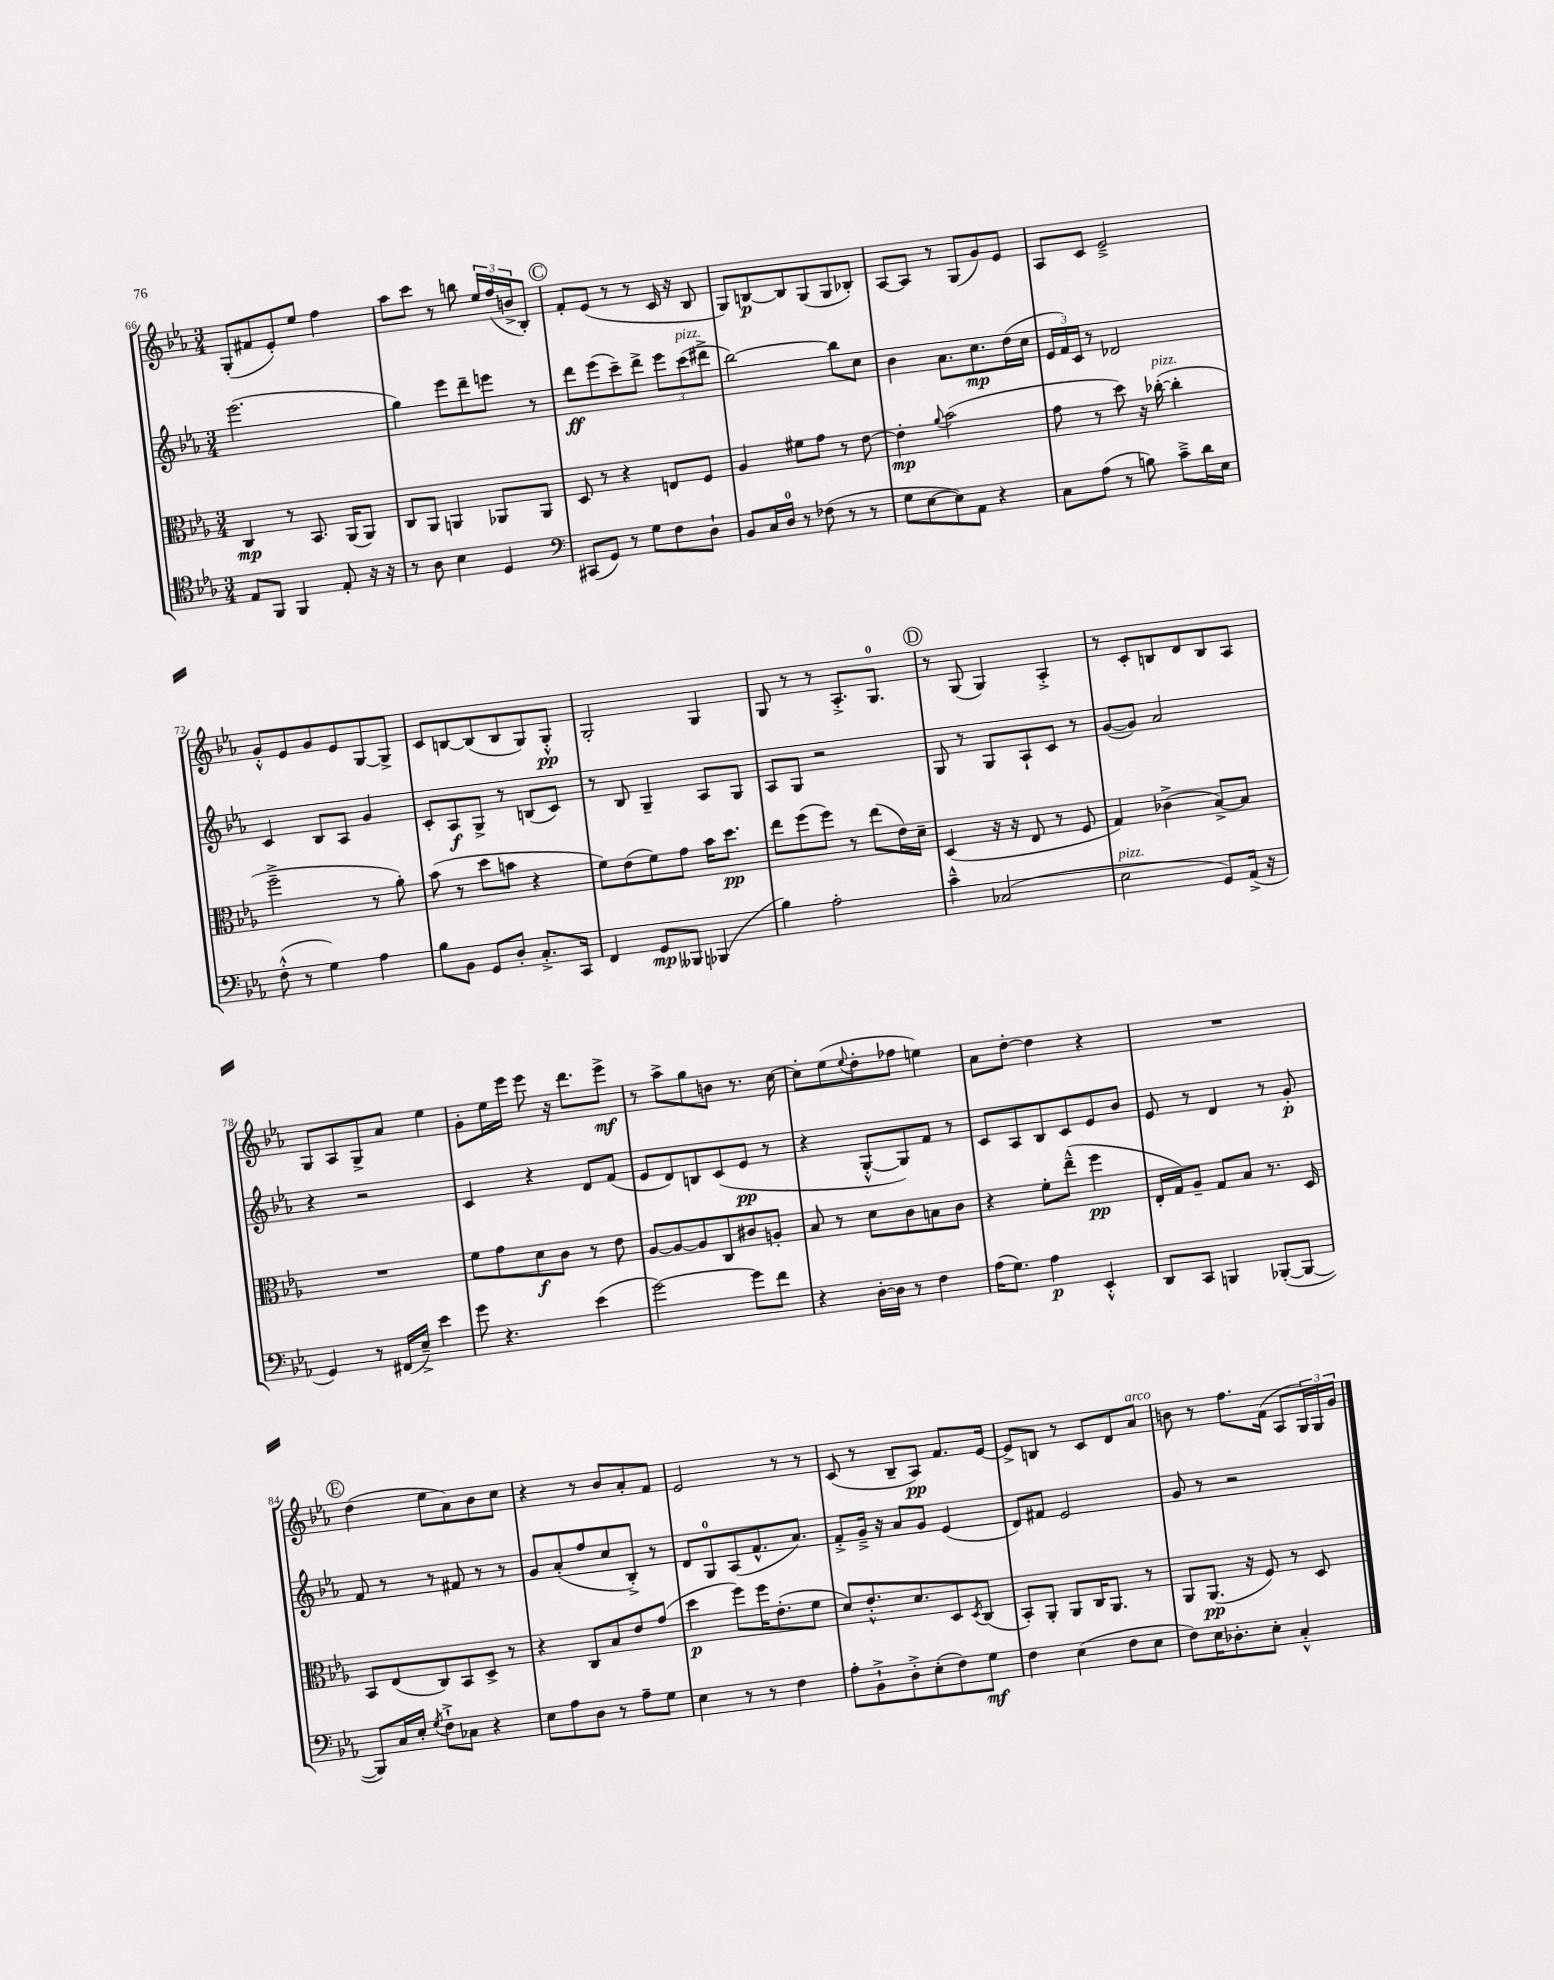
<<
\new StaffGroup <<
\new Staff = "s0" {
    \clef treble \key ees \major \numericTimeSignature \time 3/4
    g8-.( fis'8 ees'8-.) ees''8 f''4 |
    aes''8 c'''8 r8 b''8 \tuplet 3/2 { ees''16 f''16( b'16-> } bes8-.) |
    \mark \markup { \circle "C" } f'8-. ees'8( r8 r8 c'16 r16 bes8 |
    g8) b8~\p b8 g8( g8 bes8-.) |
    aes8~ aes8 r8 g8( g'8) ees'8 |
    aes8 c'8 ees'2---> |
    g'8-.-^ ees'8 g'8 ees'8 g8~ g8-> |
    c'8 b8~ b8( b8 g8) g8-.-^\pp |
    g2-. g4 |
    g8 r8 r8 aes8.-.-> g8.-0 |
    \mark \markup { \circle "D" } r8 g8( g4) aes4-.-> |
    r8 c'8-. b8 d'8 b8 aes8 |
    g8 aes8 g8-> aes'8 ees''4 |
    g'8-. ees''16 ees'''16 ees'''8 r16 d'''8. ees'''8->\mf |
    r8 aes''8-> g''8 b'8 r8. c''16~ |
    c''8-. ees''8( \appoggiatura { ees''8 } d''8-. fes''8 e''4) |
    aes'8 d''8~-. d''4 r4 |
    R2. |
    \mark \markup { \circle "E" } d''4( ees''8 aes'8) bes'8 c''8 |
    r4 r8 bes'8 aes'8-. f'8 |
    ees'2 r8 r8 |
    c'8( r8 bes8-- aes8\pp) f'8. ees'16~ |
    ees'8-> b8 r8 c'8 d'8 aes'8^\markup { \italic "arco" } |
    b'8 r8 f''8. f'16( aes8 \tuplet 3/2 { g16) g16 g'16 } \bar "|." |
}
\new Staff = "s1" {
    \clef treble \key ees \major \numericTimeSignature \time 3/4
    ees'''2.( |
    g''4) ees'''8 d'''8-- e'''8 r8 |
    \mark \markup { \circle "C" } d'''8\ff ees'''8( c'''8--) d'''8-> \tuplet 3/2 { ees'''8 c'''8^\markup { \italic "pizz." }( dis'''8-> } |
    bes''2~) bes''8 c''8 |
    bes'4 aes'8. c''8.\mp d''16( c''16 |
    \tuplet 3/2 { ees'16 f'16) c'16 } r8 des'2 |
    c'4 bes8 aes8 g'4 |
    c'8-. aes8\f g8-> r8 b8( c'8) |
    r8 bes8 g4-- aes8 g8 |
    aes8 g8 r2 |
    \mark \markup { \circle "D" } g8 r8 g8 aes8-! c'8 r8 |
    g'8~( g'8) aes'2 |
    r4 r2 |
    c'4 r4 d'8 f'8( |
    ees'8 d'8) b8 c'8( ees'8\pp r8 |
    r4 g8~-.-^ g8) f'8 r8 |
    c'8 aes8 bes8 c'8 ees'8 bes'8 |
    ees'8 r8 d'4 r8 g'8-.\p |
    \mark \markup { \circle "E" } f'8 r8 r8 fis'8 r8 r8 |
    g'8 aes'8-.( f''8 c''8 bes8-.->) r8 |
    d'8 g8-0 aes8( f'8.-^ aes'8.) |
    f'8-.-> g'16---> r16 aes'8 g'8 ees'4( |
    d'8) fis'8 ees'2 |
    g'8 r8 r2 \bar "|." |
}
\new Staff = "s2" {
    \clef alto \key ees \major \numericTimeSignature \time 3/4
    c4\mp r8 bes,8. aes,16( aes,8) |
    c8 aes,8 a,4 aes,8 aes,8 |
    \mark \markup { \circle "C" } d8 r8 r4 e8 f8 |
    aes4 fis'8 g'8 r8 ees'8~ |
    ees'4-.\mp \appoggiatura { aes'8 } bes'2( |
    g'8 r8 d''8) r16 ces''16~-.^\markup { \italic "pizz." }( ces''4-. |
    f''2---> r8 aes'8-.) |
    bes'8( r8 d''8 b'8 r4 |
    f'8) ees'8( f'8) g'8 bes'16 d''8.\pp |
    ees''8 f''8( f''8) r8 ees''8( ees'16) d'16-- |
    \mark \markup { \circle "D" } d4( r16 r16 ees8 r8 f8 |
    g4) ces'4->( bes8~->) bes8 |
    R2. |
    f'8 g'8 d'8\f c'8 r8 ees'8 |
    aes8~ aes8~ aes8 c8 cis'8 a8-. |
    bes8 r8 d'8 c'8 b8 c'8 |
    r4 f'8-. ees''8---^( f''4\pp |
    ees16-. g16) aes8-- g8 bes8 r8. d16 |
    \mark \markup { \circle "E" } bes,8 ees8( c8) bes,8 d8-> r8 |
    r4 c8 bes8 ees'8 g'8( |
    d''4\p f''8) f''16 ees'8.-.( f'8 |
    d'8) ees'8.-.-^ d'8. d8 \acciaccatura { d8 } c8( |
    bes,8-.) aes,8-. aes,8 c16 aes,8. r8 |
    aes,8 aes,8.\pp( r16 f8) r8 d8 \bar "|." |
}
\new Staff = "s3" {
    \clef tenor \key ees \major \numericTimeSignature \time 3/4
    ees8 f,8 f,4 ees8-. r16 r16 |
    r8 aes8 bes4 d4 |
    \mark \markup { \circle "C" } \clef bass cis,8( g,8) r8 g8 f8 d8-! |
    bes,8 c16 d16-0 r8 fes8( r8 r8 |
    g8 ees8~ ees8) aes,8 r4 |
    c8 aes8( r8 b8) c'8---> d'16 ees16 |
    f8-.-^( r8 g4) aes4 |
    bes8 bes,8 g,8 d8-. c8.-.-> c,16 |
    f,4 g,8\mp beses,,8 bes,,4( |
    bes4) aes2-. |
    \mark \markup { \circle "D" } c'4---^ ces2( |
    ees2^\markup { \italic "pizz." } g,8) aes,16->( r16 |
    g,4) r8 fis,16( ees16--->) ees'4 |
    g'8 r4. ees'4( |
    g'2~) g'8 f'8 |
    r4 d16~-. d16 r8 f4 |
    aes16( g8.) aes4\p ees,4-.-^ |
    d,8 c,8 b,,4 bes,,8~-.( bes,,8~ |
    \mark \markup { \circle "E" } bes,,8) c16 ees16-. \acciaccatura { g8 } f8-!-> ces8 r4 |
    ees8 aes8 d8 r8 aes8-- g8 |
    ees4 r8 r8 f4 |
    aes8-. bes,8-!-> d8-.-> ees8-.( f8) g8\mf |
    f4 ees4( f8 ees8 |
    f8) ees16 des8.-. ees8-. c4-.-^ \bar "|." |
}
>>
>>
\layout { \context { \Score currentBarNumber = #66 } }
